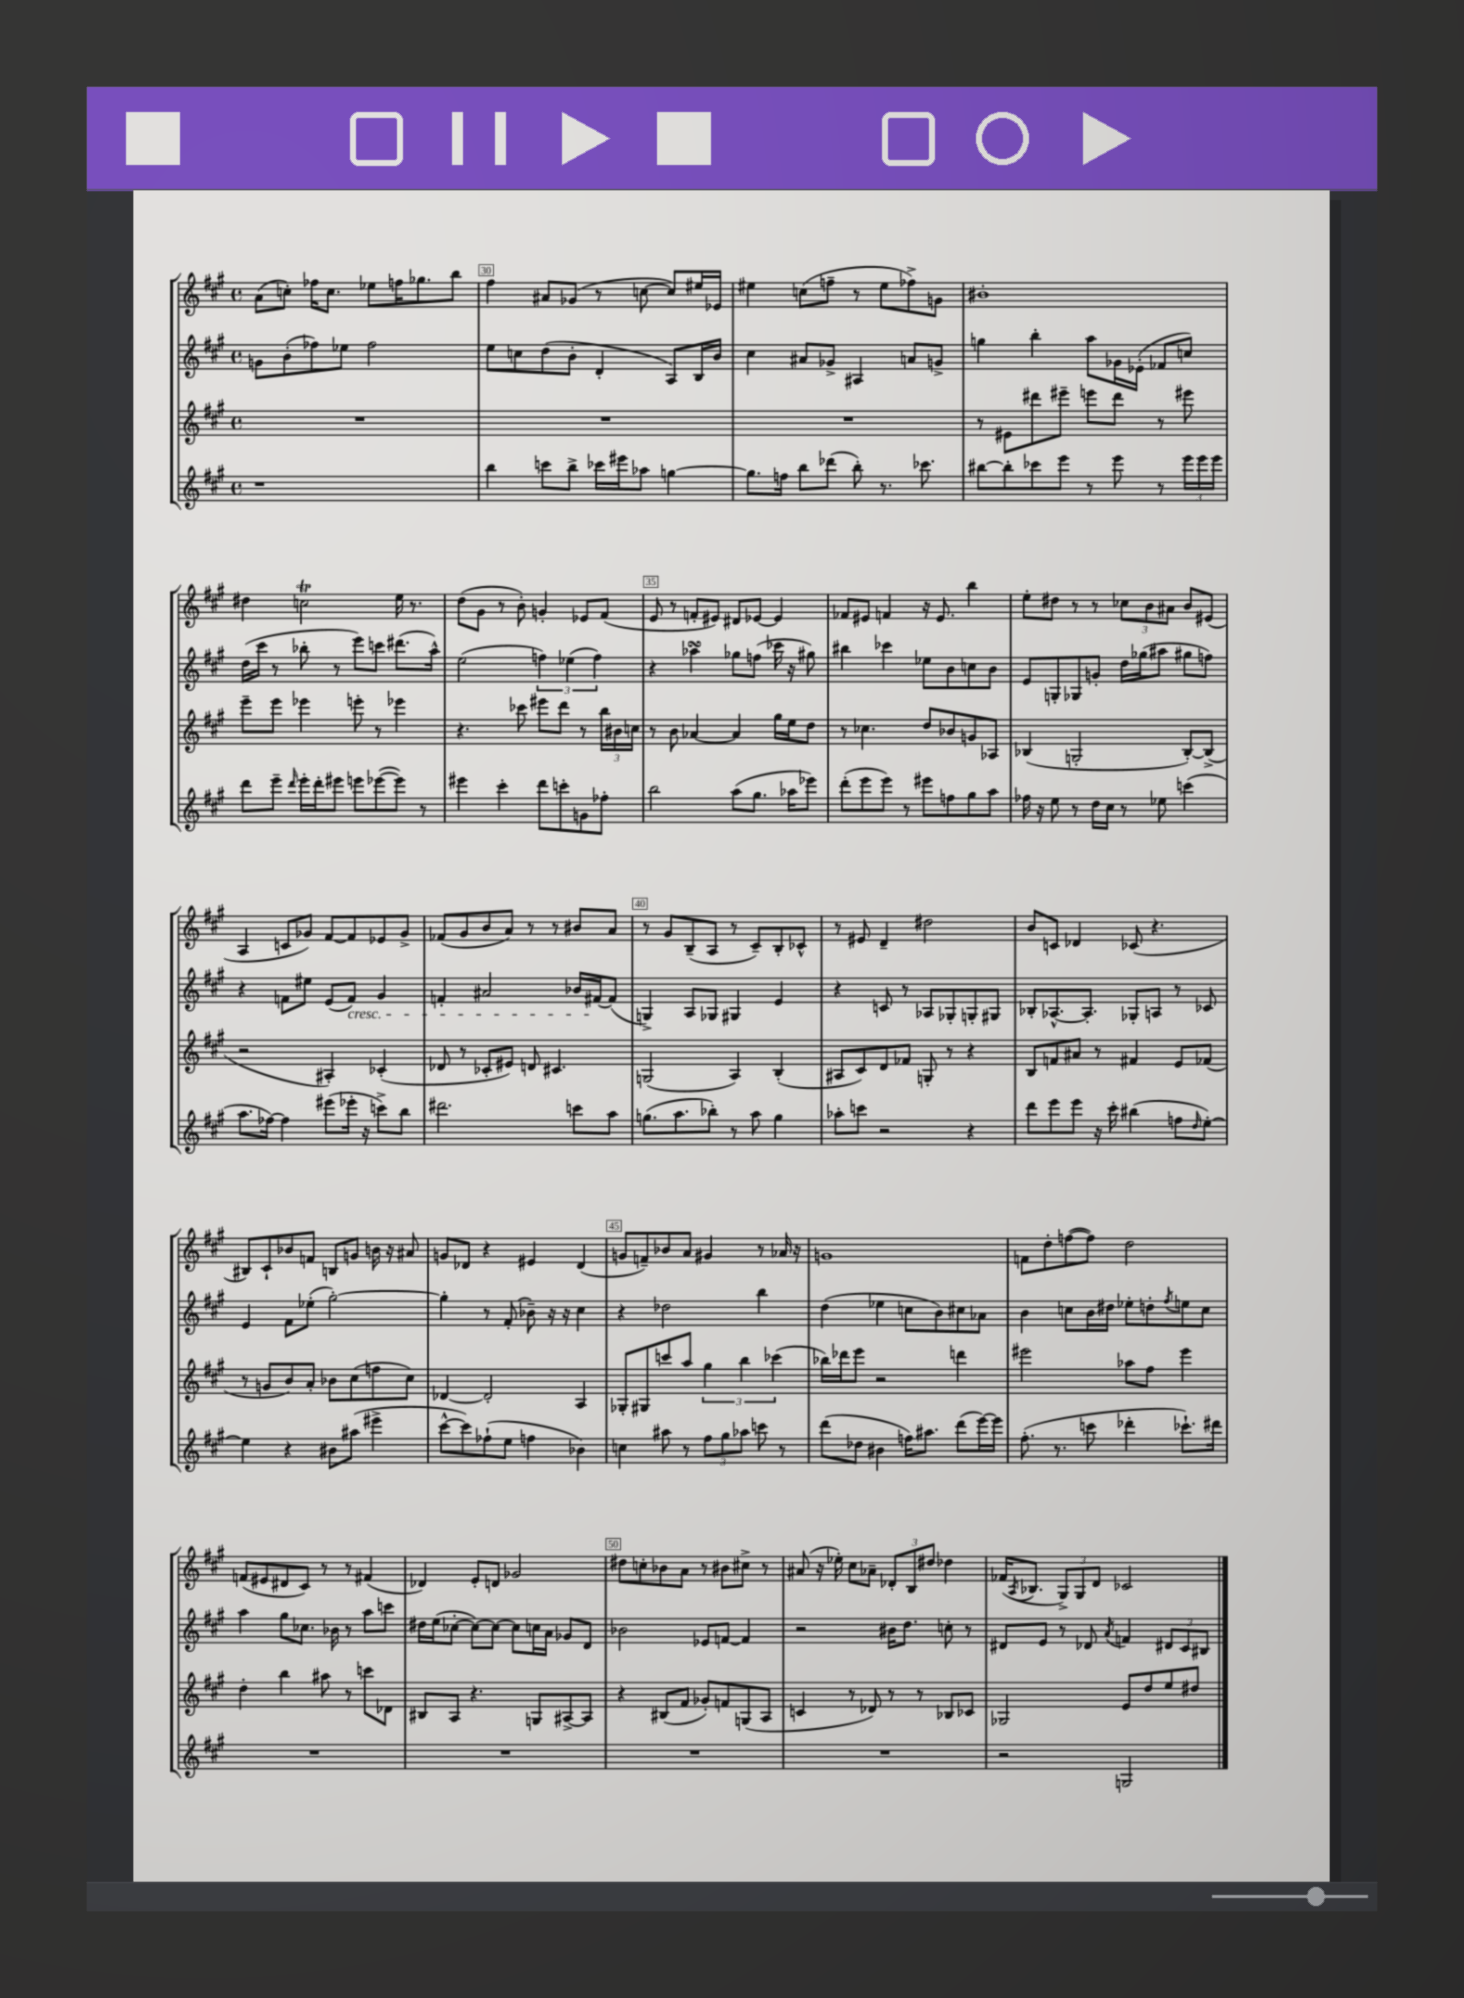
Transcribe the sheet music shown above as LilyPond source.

<<
\new StaffGroup <<
\new Staff = "s0" {
    \clef treble \key a \major \defaultTimeSignature \time 4/4
    a'8( c''8-.) fes''16 c''8. ees''8 f''16 ges''8. b''8 |
    fis''4 ais'8 ges'8( r8 c''8~ c''8) eis''16 ees'16 |
    eis''4 c''8( f''8-- r8 eis''8 fes''8->) g'8 |
    bis'1-. |
    dis''4 c''2\trill e''16 r8. |
    d''8( gis'8 r8 b'8-.) g'4-. ees'8 fis'8( |
    e'8 r8 f'8-. eis'8) dis'8 ees'8~ ees'4 |
    fes'8 eis'8 f'4 r16 eis'8. b''4 |
    e''8-. dis''8 r8 r8 \tuplet 3/2 { ces''8 b'8 ais'8 } b'8 eis'8( |
    a4 c'8 ges'8) fis'8~ fis'8 ees'8 ges'8-> |
    fes'8( gis'8 b'8 a'8) r8 r8 bis'8 a'8 |
    r8 gis'8 b8--( a8 r8 cis'8--) b8-. ces'8-^ |
    r8 eis'8 d'4-- dis''2 |
    b'8 c'8 des'4 ces'8( r4. |
    bis8) cis'8-! bes'8 f'8 b8 g'8 b'16 r16 ais'8 |
    g'8 des'8 r4 eis'4 des'4( |
    g'8 f'8--) bes'8 a'8 gis'4 r8 aes'16 r16 |
    g'1 |
    f'8 d''8-. f''8~( f''8) d''2 |
    f'8( eis'8 dis'8 cis'8) r8 r8 fis'4( |
    des'4) e'8-. d'8 ges'2 |
    dis''8 c''8-. bes'8 a'8 r8 bis'8 cis''8-> r8 |
    ais'8( r16 ees''16-.) cis''8 aes'8-- \tuplet 3/2 { des'8-. b8 dis''8 } des''4 |
    fes'16( \acciaccatura { a8 } bes8. \tuplet 3/2 { gis8->) gis8 d'8 } ces'2 \bar "|." |
}
\new Staff = "s1" {
    \clef treble \key a \major \defaultTimeSignature \time 4/4
    g'8 b'8-.( fes''8) ees''8 fes''2 |
    e''8 c''8 d''8( b'8-. d'4-. a8) b16 b'16 |
    cis''4 ais'8 ges'8-> ais4 a'8 g'8-> |
    g''4 b''4-. a''8 ges'16 ees'16-.( fes'8 c''8) |
    d''16( cis'''16 r8 bes''8-. r8 e'''8) c'''8 dis'''8.( a''16-^) |
    e''2( \tuplet 3/2 { f''4) ees''4( f''4) } |
    r4 aes''4\turn ges''8 f''8( ces'''16 r16 gis''8) |
    bis''4 ces'''4 ees''8 b'8 c''8 b'8 |
    e'8 g8-. ges8 g'8-. d''16 ges''16( ais''8 gis''8 f''8) |
    r4 f'8 eis''8 e'8( f'8\cresc) gis'4 |
    f'4-. ais'2 bes'16 fis'16~\! fis'8( |
    g4->) a8 ges8 gis4 e'4 |
    r4 c'8 r8 aes8 ges8-. g8-. gis8 |
    bes8-. aes8.~-^ aes8.-. ges8-. a8 r8 ces'8 |
    e'4 fis'8 ees''8-.( gis''2~-.) |
    gis''4-. r8 fis'8-.( bes'8--) r16 r16 cis''4 |
    r4 des''2 b''4 |
    d''4( ees''4 c''8 b'8) cis''8 aes'8 |
    b'4 c''8 b'16 dis''16 ees''8-. d''8-. \acciaccatura { fis''8 } e''8 c''8 |
    a''4 gis''8 ces''8. bes'16 r8 a''8 c'''8 |
    dis''16 e''16( ces''8~-. ces''8~) ces''8~ ces''8 c''16 a'16 ges'8 d'8 |
    bes'2 ees'8 f'8~ f'4 |
    r2 bis'16 d''8. c''8-. r8 |
    dis'8 e'8 r8 des'8 \acciaccatura { a'8 } f'4 \tuplet 3/2 { dis'8 cis'8 bis8 } \bar "|." |
}
\new Staff = "s2" {
    \clef treble \key a \major \defaultTimeSignature \time 4/4
    R1 |
    R1 |
    R1 |
    r8 eis'8 dis'''8 eis'''8-- e'''8 dis'''8 r8 eis'''8 |
    e'''8-- e'''8 ees'''4 e'''8-. r8 ees'''4 |
    r4. ces'''8 eis'''8 d'''8 r8 \tuplet 3/2 { b''16 bis'16 c''16 } |
    r8 b'8 aes'4~ aes'4 gis''16 e''16 d''8 |
    r8 ces''4. d''8 bes'8 g'8 aes8 |
    bes4( g2-. bes8~-.) bes8->( |
    r2 ais4-.) ces'4-.( |
    des'8 r8 ces'8-. eis'8) d'8 cis'4. |
    g2( a4) b4-.( |
    ais8 cis'8) d'8 fes'8 g8-. r8 r4 |
    b8 f'8 ais'8 r8 fis'4 e'8 fes'8( |
    r8 g'8 b'8) a'8-. bes'8 cis''8( f''8 cis''8) |
    des'4~ des'2-. a4 |
    ges8-. gis8 c'''8 a''8 \tuplet 3/2 { gis''4 b''4 ces'''4( } |
    bes''16) des'''16 e'''8 r2 d'''4 |
    eis'''2 aes''8 fis''8 eis'''4 |
    d''4-. b''4 ais''8 r8 c'''8 des'8 |
    bis8 a8 r4. g8 ais8~-> ais8 |
    r4 bis8( fis'8 ges'8-.) f'8 g8( a8 |
    c'4 r8 des'8) r8 r8 bes8 ces'8 |
    ges2 e'8 d''8 e''8 dis''8 \bar "|." |
}
\new Staff = "s3" {
    \clef treble \key a \major \defaultTimeSignature \time 4/4
    r1 |
    b''4 c'''8 b''8-> ces'''16 eis'''16 aes''8 g''4~ |
    g''8. f''16 b''8 des'''8( b''8-.) r8. ces'''8. |
    bis''8~ bis''8-. ces'''8 e'''8 r8 e'''8 r8 \tuplet 3/2 { e'''16 e'''16 e'''16 } |
    d'''8 e'''8-- \grace { d'''16 } e'''16-. d'''16-. eis'''8 e'''8 ees'''8~( ees'''8) r8 |
    eis'''4 cis'''4-. d'''8 c'''8-. g'8 fes''8-. |
    b''2 a''8( gis''8. aes''16 ees'''8) |
    d'''8-.( e'''8 e'''8) r8 eis'''8 f''8 gis''8 a''8 |
    fes''16 r16 e''8 r8 d''16 cis''16 r8 ees''8 c'''4( |
    a''8. fes''16~) fes''4 eis'''8( ees'''16-. r16 c'''8->) b''8 |
    dis'''2. c'''8 a''8 |
    g''8.( a''8. bes''8-.) r8 a''8 g''4 |
    aes''8-. c'''8 r2 r4 |
    d'''8 e'''8 e'''8 r16 cis'''16-. bis''4( f''8 \grace { d''16 } e''8~-.) |
    e''4 r4 bis'8 ais''8( eis'''4-> |
    cis'''8~-^ cis'''8) fes''8-!( e''8 f''4 bes'4) |
    c''4 ais''8 r8 \tuplet 3/2 { fis''8 gis''8 aes''8 } c'''8 r8 |
    d'''8( des''8 bis'4 f''16) ais''8. d'''8( e'''16~) e'''16 |
    fis''8.-.( r8. c'''8 des'''4-. ces'''8.-!) dis'''16 |
    R1 |
    R1 |
    R1 |
    R1 |
    r2 g2 \bar "|." |
}
>>
>>
